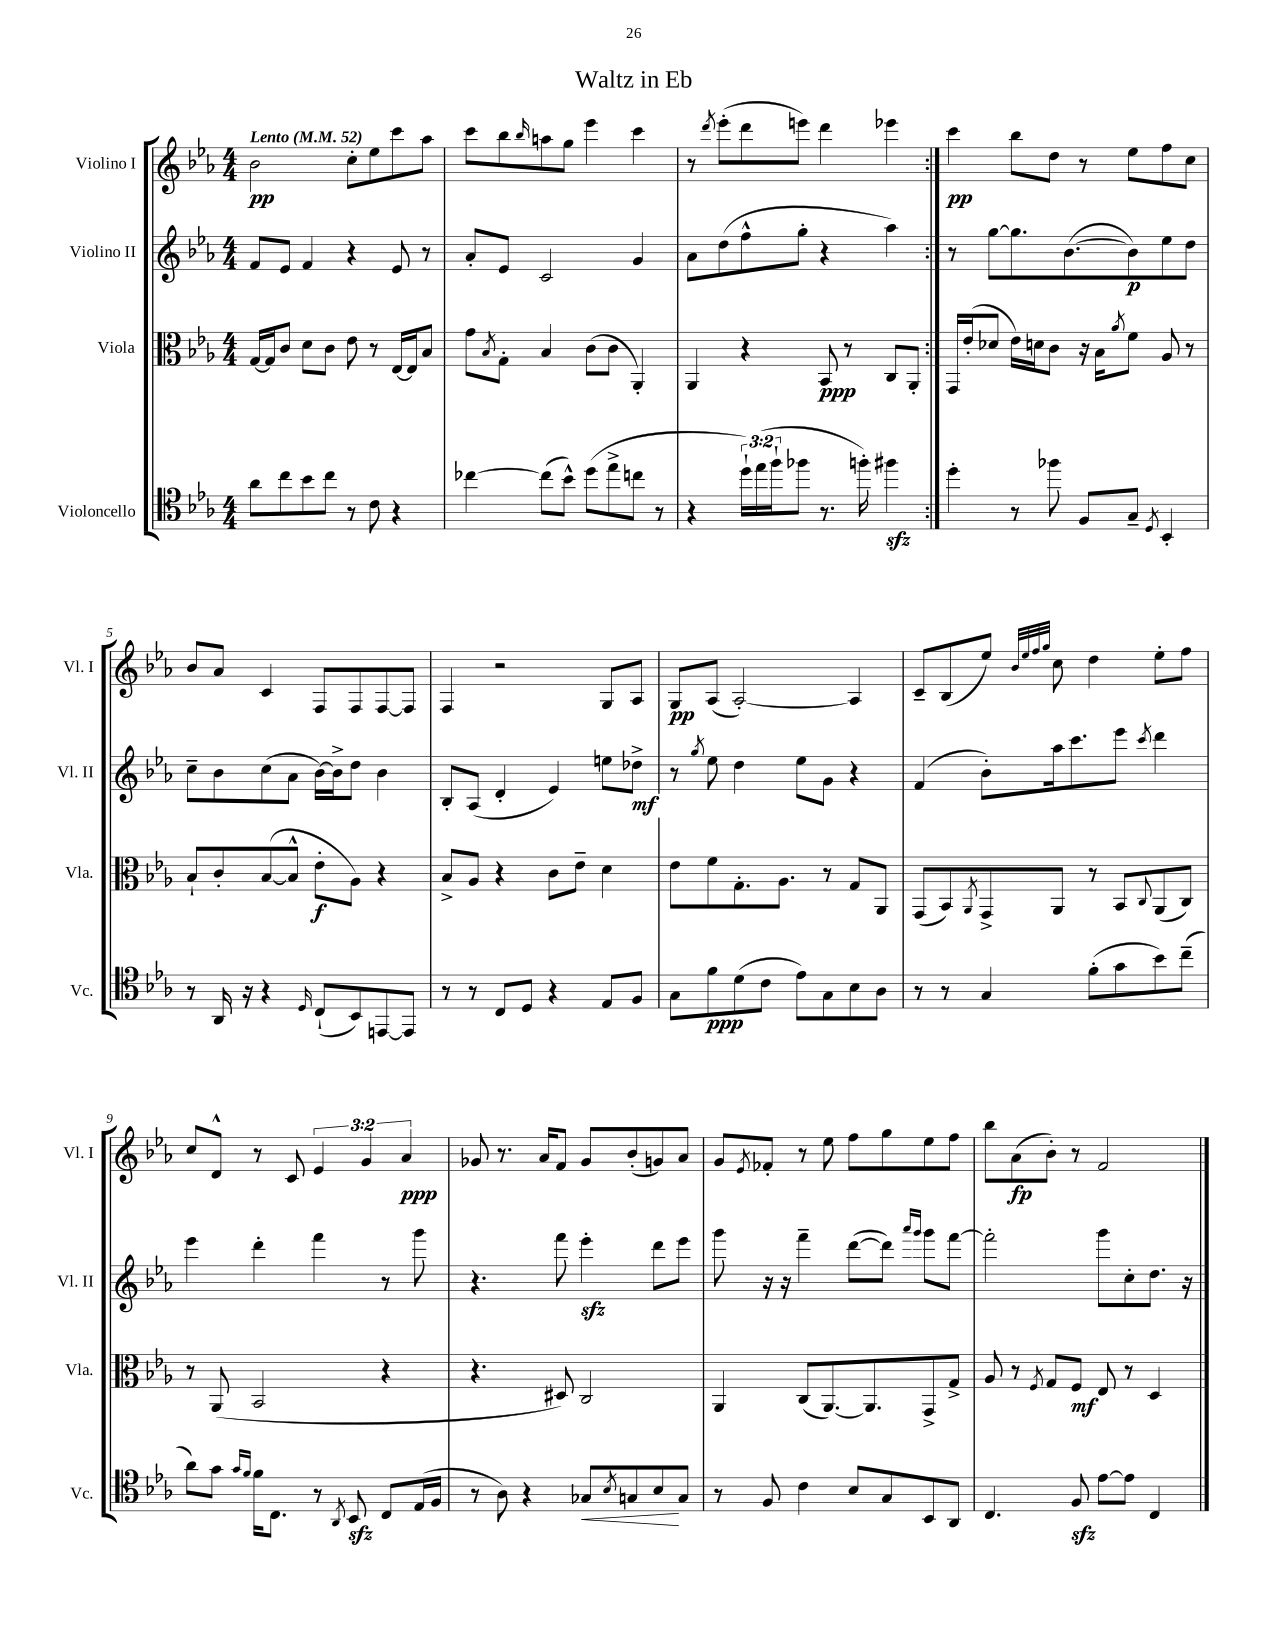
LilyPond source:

\header { title = "Waltz in Eb" }
<<
\new StaffGroup <<
\new Staff = "s0" \with { instrumentName = "Violino I" shortInstrumentName = "Vl. I" } {
    \clef treble \key ees \major \numericTimeSignature \time 4/4 \override Staff.TupletNumber.text = #tuplet-number::calc-fraction-text \tempo "Lento" 4 = 52
    \repeat volta 2 { bes'2\pp c''8-. ees''8 c'''8 aes''8 |
    c'''8 bes''8 \grace { bes''16 } a''8 g''8 ees'''4 c'''4 |
    r8 \acciaccatura { d'''8 } ees'''8-.( d'''8 e'''8) d'''4 ees'''4 | }
    c'''4\pp bes''8 d''8 r8 ees''8 f''8 c''8 |
    bes'8 aes'8 c'4 f8 f8 f8~ f8 |
    f4 r2 g8 aes8 |
    g8\pp aes8( aes2~-.) aes4 |
    c'8-- bes8( ees''8) \grace { bes'32 ees''32 f''32 g''32 } c''8 d''4 ees''8-. f''8 |
    c''8 d'8-^ r8 c'8 \tuplet 3/2 { ees'4 g'4 aes'4\ppp } |
    ges'8 r8. aes'16 f'8 ges'8 bes'8-.( g'8) aes'8 |
    g'8 \acciaccatura { ees'8 } fes'8-. r8 ees''8 f''8 g''8 ees''8 f''8 |
    bes''8 aes'8\fp( bes'8-.) r8 f'2 \bar "|." |
}
\new Staff = "s1" \with { instrumentName = "Violino II" shortInstrumentName = "Vl. II" } {
    \clef treble \key ees \major \numericTimeSignature \time 4/4
    \repeat volta 2 { f'8 ees'8 f'4 r4 ees'8 r8 |
    aes'8-. ees'8 c'2 g'4 |
    aes'8 d''8( f''8-^ g''8-. r4 aes''4) | }
    r8 g''8~ g''8. bes'8.~( bes'8\p) ees''8 d''8 |
    c''8-- bes'8 c''8( aes'8 bes'16~) bes'16-> d''8 bes'4 |
    bes8-. aes8( d'4-. ees'4) e''8 des''8->\mf |
    r8 \acciaccatura { g''8 } ees''8 d''4 ees''8 g'8 r4 |
    f'4( bes'8-.) aes''16 c'''8. ees'''8 \acciaccatura { c'''8 } d'''4 |
    ees'''4 d'''4-. f'''4 r8 g'''8 |
    r4. f'''8 ees'''4-.\sfz d'''8 ees'''8 |
    g'''8 r16 r16 f'''4-- d'''8~( d'''8) \grace { aes'''16 g'''16 } g'''8 f'''8~ |
    f'''2-. g'''8 c''8-. d''8. r16 \bar "|." |
}
\new Staff = "s2" \with { instrumentName = "Viola" shortInstrumentName = "Vla." } {
    \clef alto \key ees \major \numericTimeSignature \time 4/4
    \repeat volta 2 { g16~ g16 c'8 d'8 c'8 ees'8 r8 ees16~ ees16 bes8 |
    g'8 \acciaccatura { bes8 } g8-. bes4 c'8( c'8 aes,4-.) |
    aes,4 r4 bes,8\ppp r8 c8 aes,8-. | }
    g,16 ees'16-.( des'8 ees'16) d'16 c'8 r16 bes16 \acciaccatura { aes'8 } f'8 aes8 r8 |
    bes8-! c'8-. bes8~( bes8-^ ees'8-.\f aes8) r4 |
    bes8-> aes8 r4 c'8 ees'8-- d'4 |
    ees'8 f'8 g8.-. aes8. r8 g8 aes,8 |
    g,8( bes,8) \acciaccatura { aes,8 } g,8-> aes,8 r8 bes,8 \appoggiatura { c8 } aes,8( c8) |
    r8 aes,8( bes,2 r4 |
    r4. dis8) c2 |
    aes,4 c8( aes,8.~) aes,8. g,8-> g8-> |
    aes8 r8 \acciaccatura { f8 } g8 f8\mf ees8 r8 d4 \bar "|." |
}
\new Staff = "s3" \with { instrumentName = "Violoncello" shortInstrumentName = "Vc." } {
    \clef tenor \key ees \major \numericTimeSignature \time 4/4 \override Staff.TupletNumber.text = #tuplet-number::calc-fraction-text
    \repeat volta 2 { aes'8 c''8 bes'8 c''8 r8 c'8 r4 |
    ces''4~ ces''8( bes'8-^) d''8( ees''8-> c''8 r8 |
    r4 \tuplet 3/2 { d''16-!) ees''16( f''16-! } fes''8 r8. f''16-.) fis''4\sfz | }
    d''4-. r8 fes''8 f8 g8-- \acciaccatura { d8 } bes,4-. |
    r8 aes,16 r16 r4 \grace { d16 } c8-!( bes,8) e,8~ e,8 |
    r8 r8 c8 d8 r4 ees8 f8 |
    g8 f'8\ppp d'8( c'8 ees'8) g8 bes8 aes8 |
    r8 r8 g4 f'8-.( g'8 bes'8) c''8--( |
    aes'8) g'8 \grace { g'16 f'16 } f'16 c8. r8 \acciaccatura { aes,8 } bes,8\sfz c8 ees16( f16 |
    r8 aes8) r4 ges8\< \acciaccatura { bes8 } g8 bes8\! g8 |
    r8 f8 c'4 bes8 g8 bes,8 aes,8 |
    c4. f8\sfz ees'8~ ees'8 c4 \bar "|." |
}
>>
>>
